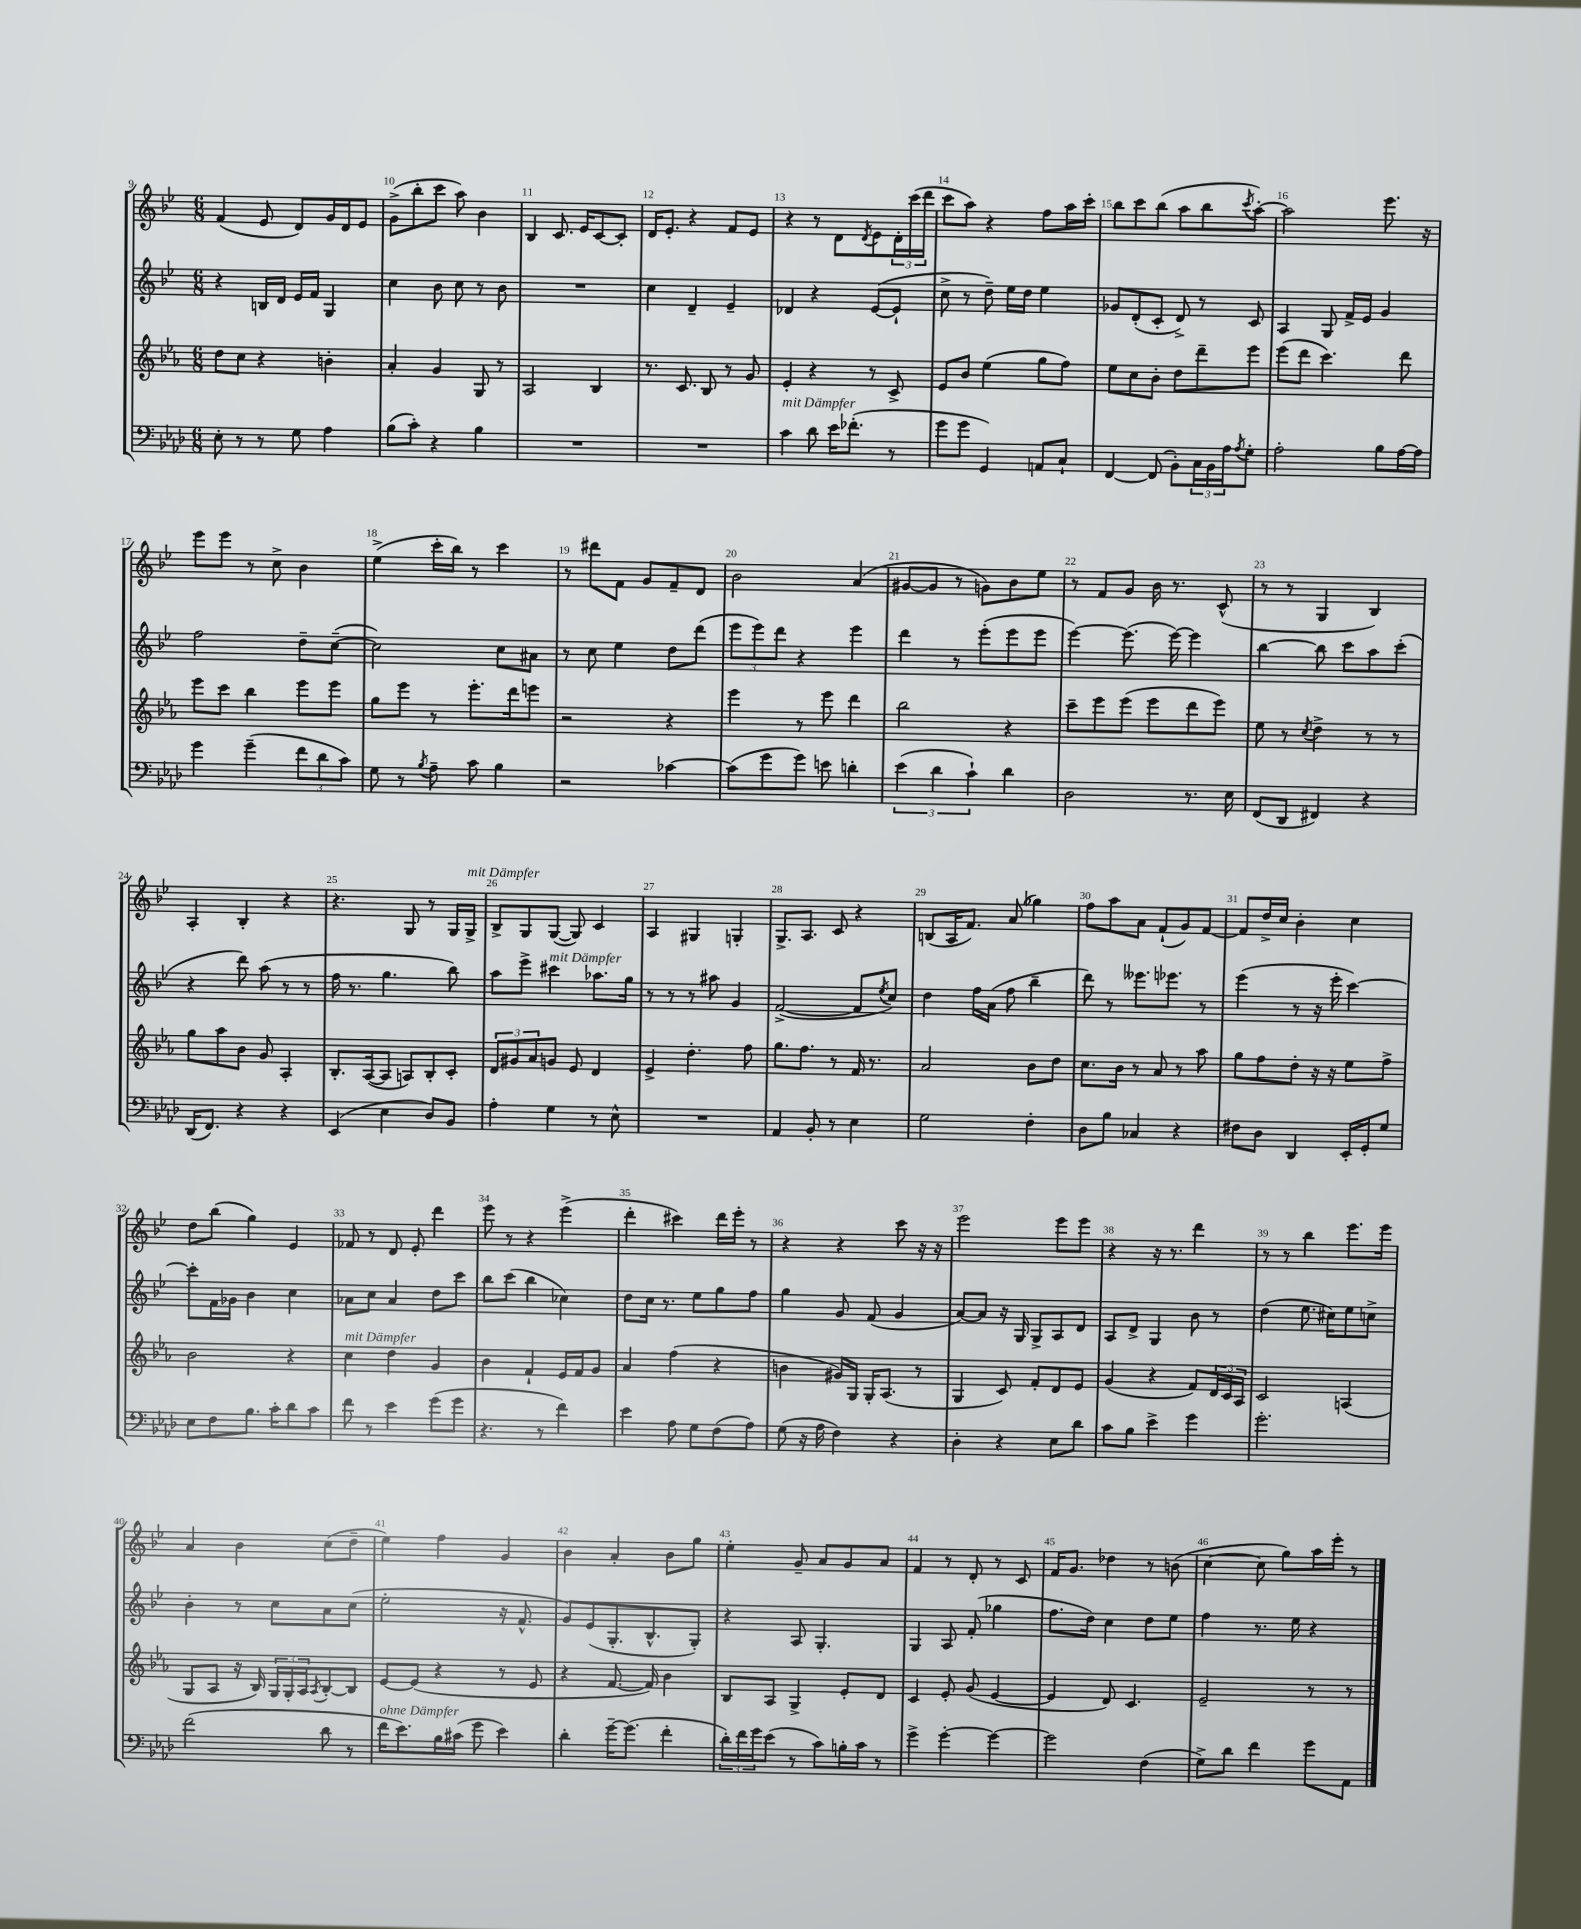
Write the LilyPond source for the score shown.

<<
\new StaffGroup <<
\new Staff = "s0" {
    \clef treble \key bes \major \numericTimeSignature \time 6/8
    f'4( ees'8 d'8) g'16 d'16 ees'8 |
    g'8->( bes''8-. c'''8 a''8) bes'4 |
    bes4 c'8. ees'16 c'8~ c'8-. |
    d'16 ees'8.-. r4 f'8 ees'8 |
    r4 r8 d'8 \acciaccatura { d'8 } ees'8 \tuplet 3/2 { d'16-. c'''16( d'''16 } |
    c'''8 a''8) r4 f''8 a''16 c'''16-. |
    bes''8 c'''8 bes''8( a''8 bes''8 \acciaccatura { c'''8 } a''8~-.) |
    a''2 ees'''8. r16 |
    ees'''8 ees'''8 r8 c''8-> bes'4 |
    ees''4->( c'''16-. bes''16) r8 c'''4 |
    r8 dis'''8 f'8 g'8 f'8-- d'8 |
    bes'2 a'4( |
    gis'8~ gis'8 r8 g'8) bes'8 ees''8 |
    r8 f'8 g'8 bes'16 r8. c'8-^( |
    r8 r8 g4 bes4) |
    a4-. bes4-. r4 |
    r4. g8 r8 g16 g16->^\markup { \italic "mit Dämpfer" } |
    bes8-> g8 g8~( g8) c'4 |
    a4 gis4 g4-. |
    g8.-> a8. c'8 r4 |
    b8( a16 f'8.) a'8( ges''4) |
    f''8 a''8 a'8 f'8-!( g'8) f'8~ |
    f'8 d''16-> c''16 bes'4-. c''4 |
    d''8 bes''8( g''4) ees'4 |
    fes'8 r8 d'8 ees'8-. d'''4 |
    ees'''8 r8 r4 ees'''4->( |
    d'''4-. cis'''4) d'''16 ees'''16-. r8 |
    r4 r4 c'''8 r16 r16 |
    ees'''2 ees'''8 ees'''8 |
    r4 r16 r8. d'''4 |
    r8 r8 bes''4 ees'''8. ees'''16 |
    a'4 bes'4 c''8( d''8-- |
    ees''4) f''4 g'4 |
    bes'4 a'4-. bes'8 g''8 |
    ees''4-. g'8-- a'8 g'8 a'8 |
    f'4 r8 d'8-. r8 c'8 |
    f'16 g'8. des''4 r8 b'8( |
    c''4~ c''8 g''8) a''16 ees'''16-. r8 \bar "|." |
}
\new Staff = "s1" {
    \clef treble \key bes \major \numericTimeSignature \time 6/8
    r4 b16 d'16 ees'16 f'16 g4 |
    c''4 bes'8 c''8 r8 bes'8 |
    R2. |
    c''4 d'4-- ees'4-- |
    des'4 r4 ees'8~( ees'8-! |
    c''8-> r8 d''8--) ees''16 d''16 ees''4 |
    ges'8 d'8-.( c'8-. d'8->) r8 c'8 |
    a4 g8 f'16-> ees'16 g'4 |
    f''2 d''8-- c''8~--( |
    c''2) c''8 ais'8 |
    r8 c''8 ees''4 d''8 d'''8( |
    \tuplet 3/2 { ees'''8 ees'''8) d'''8 } r4 ees'''4 |
    d'''4 r8 ees'''8-.( ees'''8 ees'''8 |
    ees'''4~) ees'''8.( ees'''16~) ees'''4 |
    bes''4~ bes''8 c'''8 a''8 c'''8-.( |
    r4 d'''8) a''8( r8 r8 |
    f''16 r8. g''4. bes''8) |
    a''8 ees'''8-> cis'''4^\markup { \italic "mit Dämpfer" } aes''8. g''16 |
    r8 r8 r8 ais''8 g'4 |
    f'2~->( f'8 \acciaccatura { ees''8 } c''8) |
    d''4 f''16 a'16( f''8 bes''4-- |
    d'''8) r8 eeses'''8. ees'''8. r8 |
    ees'''4( r8 r16 ees'''16-. c'''4~) |
    c'''8-. f'16 ges'16 bes'4 c''4 |
    aes'8 c''8 aes'4 d''8 c'''8 |
    bes''8 c'''8( bes''4 ces''4) |
    d''8 c''16 r8. ees''8 g''8 f''8 |
    g''4 g'8 f'8( g'4 |
    a'8~) a'8 r16 g16 g8-> a8 d'8 |
    a8 d'8-> g4 bes'8 r8 |
    d''4( ees''8. cis''16) ees''8 c''8-> |
    bes'4-. r8 c''8 a'8 c''8( |
    ees''2-. r16 f'8.-^ |
    g'8) ees'8( g8.-. bes8.-^ g8-.) |
    r4 a8 g4.-. |
    g4 a8 f'8-.( ges''4 |
    f''8. d''16) c''4 d''8 ees''8 |
    f''4 r8. ees''16 r4 \bar "|." |
}
\new Staff = "s2" {
    \clef treble \key ees \major \numericTimeSignature \time 6/8
    d''8 c''8 r4 b'4-. |
    aes'4-. g'4 g8 r8 |
    aes2 bes4 |
    r8. c'8. bes8 r8 g'8 |
    ees'4-. r4 r8 c'8-> |
    ees'8 bes'8 ees''4( g''8 f''8) |
    ees''8 c''8 bes'8-. d''8 d'''8-- ees'''8 |
    ees'''8( d'''8 c'''4.) d'''8 |
    ees'''8 c'''8 bes''4 ees'''8 ees'''8 |
    g''8 ees'''8 r8 ees'''8.-. d'''16 e'''8 |
    r2 r4 |
    ees'''4 r8 ees'''8 d'''4 |
    bes''2 r4 |
    c'''8-- ees'''8 ees'''8( ees'''8 d'''8 ees'''8) |
    ees''8 r8 \acciaccatura { c''8 } d''4-> r8 r8 |
    g''8 aes''8 bes'8 g'8 aes4-. |
    bes8.-. aes16~( aes8 a8) bes8-. c'8-. |
    \tuplet 3/2 { d'8 gis'8 aes'8 } g'8 ees'8 d'4 |
    ees'4-> d''4.-. f''8 |
    g''8. f''8. r8 f'16 r8. |
    aes'2 bes'8 d''8 |
    c''8. bes'16 r8 aes'8 r8 aes''8 |
    g''8 f''8 d''8-. r16 r16 ees''8 f''8-> |
    bes'2 r4 |
    c''4^\markup { \italic "mit Dämpfer" } d''4 g'4 |
    bes'4 f'4-! ees'16 f'16 g'8 |
    aes'4 f''4( r4 |
    b'4 gis'16) g16 g16-. aes8.( r8 |
    g4 c'8) f'8-. d'8 ees'8 |
    g'4( r4 f'8) \tuplet 3/2 { d'16 c'16 aes16 } |
    c'2 a4( |
    g8 aes8 r16 bes16) \tuplet 3/2 { g16 g16-. aes16 } \acciaccatura { aes8 } bes8~-. bes8 |
    ees'8~ ees'8( r4 r8 ees'8 |
    r4 f'8.~ f'16) bes'4 |
    bes8 aes8 g4-> ees'8-. d'8 |
    c'4 ees'8-. g'8( ees'4~ |
    ees'4 d'8) c'4. |
    ees'2-- r8 r8 \bar "|." |
}
\new Staff = "s3" {
    \clef bass \key aes \major \numericTimeSignature \time 6/8
    ees8-. r8 r8 g8 aes4 |
    bes8( c'8-.) r4 bes4 |
    R2. |
    R2. |
    c'4^\markup { \italic "mit Dämpfer" } des'8 ees'16 fes'8.-.( r8 |
    g'8 g'8 g,4) a,8 c8-! |
    f,4~ f,8( bes,8-.) \tuplet 3/2 { c16 bes,16 aes16 } \acciaccatura { aes8 } g8-. |
    aes2-. bes8 aes16~ aes16 |
    g'4 g'4--( \tuplet 3/2 { f'8 des'8 c'8) } |
    g8 r8 \acciaccatura { bes8 } aes8-- c'8 bes4 |
    r2 ces'4~ |
    ces'8( g'8 g'8) e'8 d'4-. |
    \tuplet 3/2 { ees'4( des'4 c'4-!) } des'4 |
    des2 r8. ees16 |
    f,8( des,8 fis,4) r4 |
    des,16( f,8.) r4 r4 |
    ees,4( ees4 des8) bes,8 |
    aes4-. g4 r8 ees8-^ |
    R2. |
    aes,4 bes,8-. r8 ees4 |
    g2 f4-. |
    des8 bes8 ces4 r4 |
    fis8 des8 des,4 ees,16-. g,16-. g8 |
    ees8 f8 bes8. c'16-. des'8 c'8 |
    f'8 r8 ees'4 g'8( g'8 |
    r4. r8 f'4) |
    ees'4 aes8 g8 f8( aes8) |
    g8( r16 aes16 f4) r4 |
    des4-. r4 ees8 des'8 |
    c'8 bes8 ees'4-> g'4 |
    g'2.-. |
    f'2( des'8 r8 |
    f'16^\markup { \italic "ohne Dämpfer" } ees'8.) bes16 cis'16( g'8 ees'4) |
    des'4-. g'16~-- g'8.( f'4-. |
    \tuplet 3/2 { des'16-.) f'16 g'16 } ees'8( r8 c'8) b16-. c'16 r8 |
    g'4-> g'4~-. g'4~ |
    g'2 f4( |
    g8->) des'8 f'4 g'8 aes,8 \bar "|." |
}
>>
>>
\layout { \context { \Score currentBarNumber = #9 \override BarNumber.break-visibility = ##(#f #t #t) barNumberVisibility = #all-bar-numbers-visible } }
